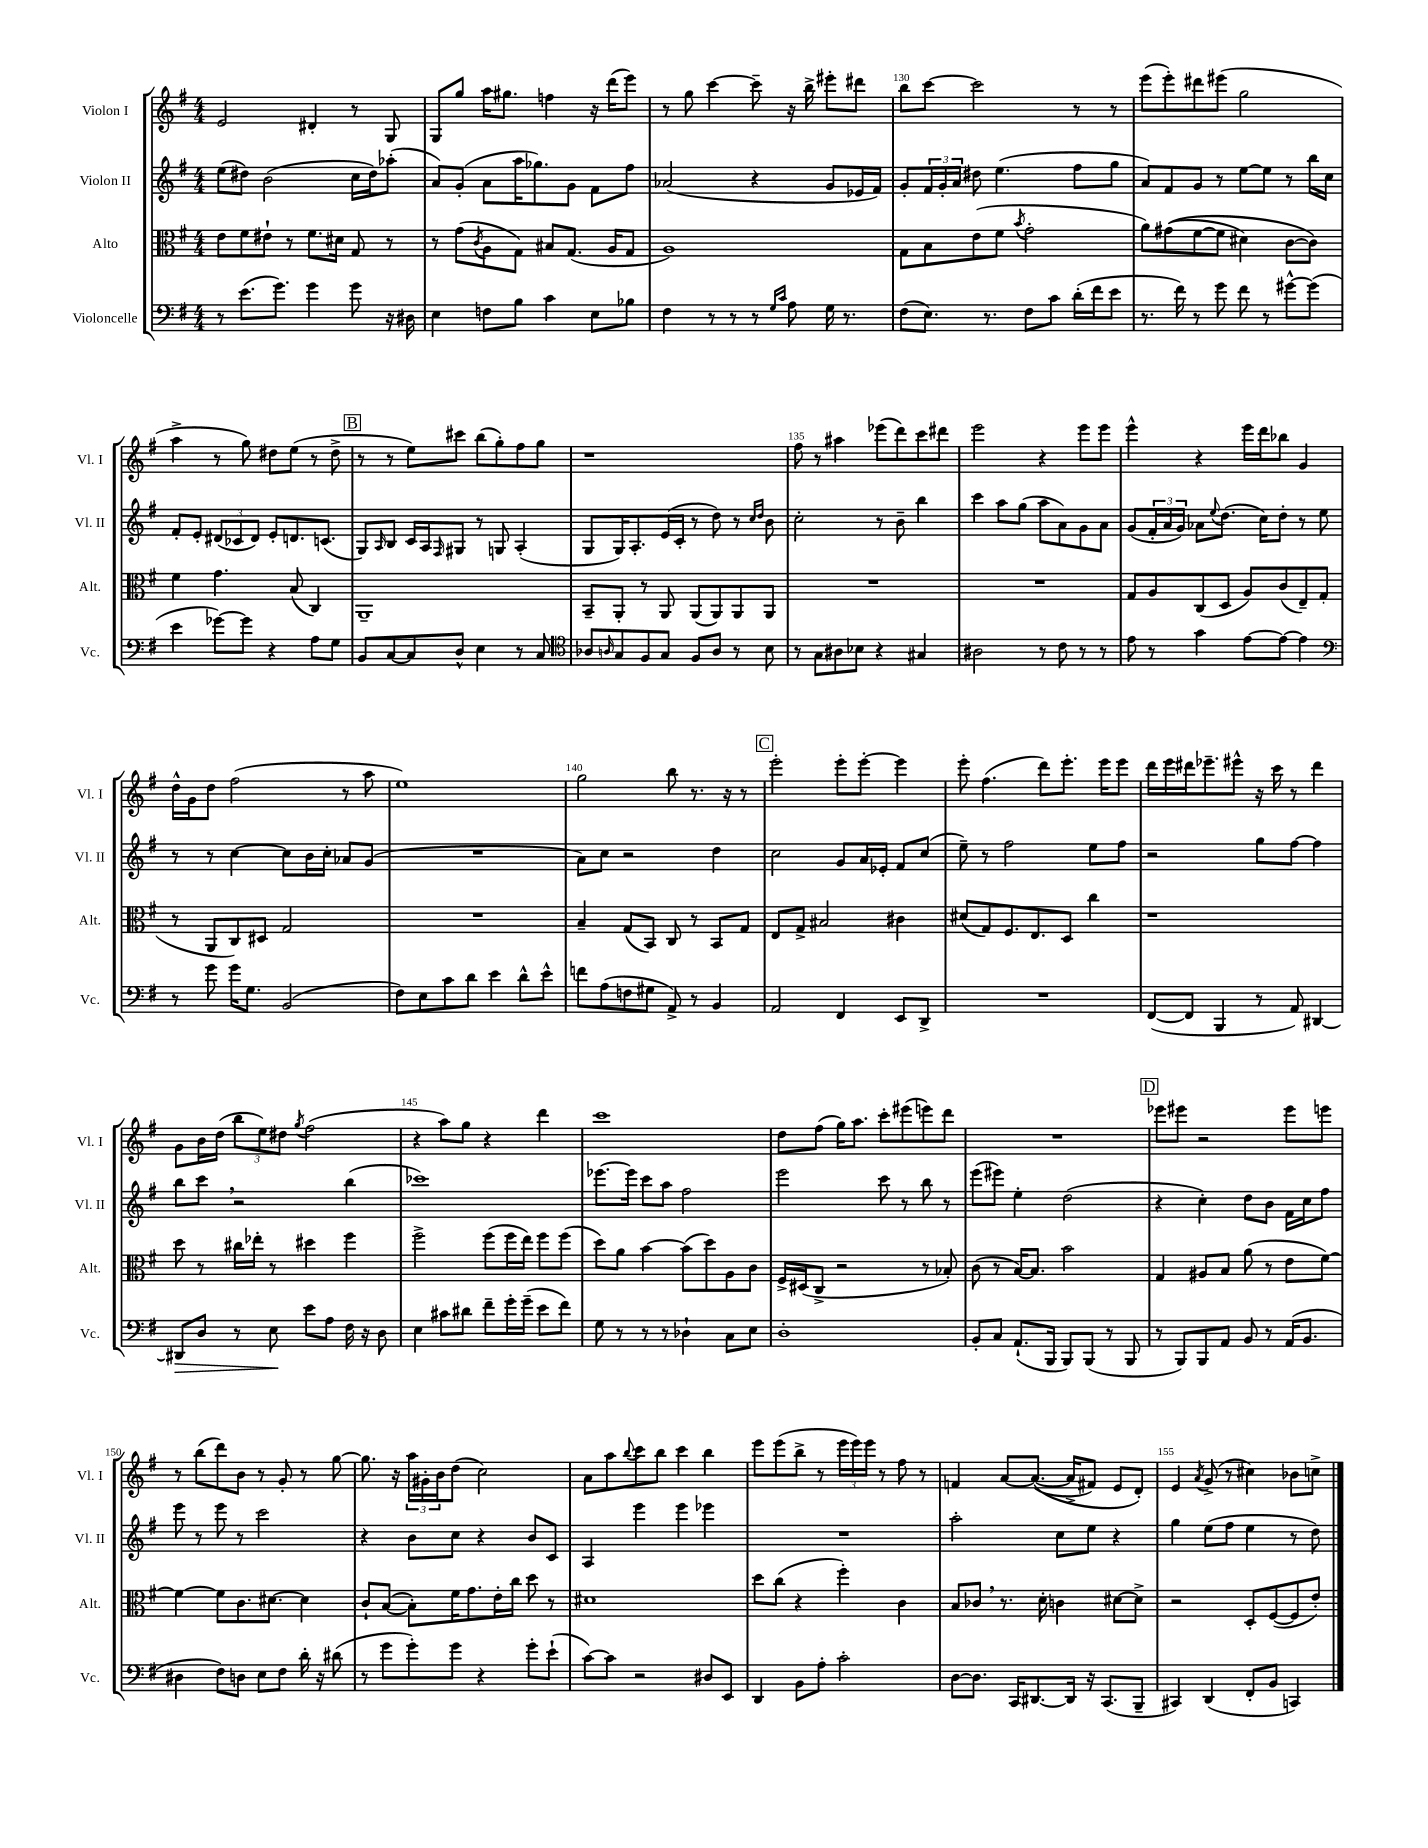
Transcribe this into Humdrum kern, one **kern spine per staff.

**kern	**kern	**kern	**kern
*staff4	*staff3	*staff2	*staff1
*clefF4	*clefC3	*clefG2	*clefG2
*k[f#]	*k[f#]	*k[f#]	*k[f#]
*M4/4	*M4/4	*M4/4	*M4/4
8r	8e	(8ee	2e
(8.e	8f#	8dd#)	.
.	8e#`	(2b	.
8.g)	.	.	.
.	8r	.	.
4g	8.f#	.	4d#'
.	16d#	.	.
8g	8G	16cc	8r
.	.	16dd#)	.
16r	8r	(8aa-'	8G
16D#	.	.	.
=	=	=	=
4E	8r	8a)	8G
.	(8g	(8g'	8gg
.	8qc	.	.
8F	8A	8a	16aa
.	.	.	8.gg#
8B	8G)	16aa	.
.	.	8.gg-)	.
4c	8B#	.	4ff
.	(8.G	8g	.
8E	.	8f#	16r
.	16A	.	(16ddd
8B-	8G	8ff#	8eee)
=	=	=	=
4F#	1A)	(2a-	8r
.	.	.	8gg
8r	.	.	[4ccc
8r	.	.	.
8r	.	4r	8ccc~]
16qqG	.	.	.
16qqc	.	.	.
8A	.	.	16r
.	.	.	16bb^
16G	.	8g	8eee#'
8.r	.	.	.
.	.	16e-	8ddd#
.	.	16f#)	.
=	=	=	=
(8F#	8G	8g'	8bb
8.E)	8B	24f#	[8ccc
.	.	24g'	.
.	.	24a	.
.	(8e	8dd#	2ccc]
8.r	.	.	.
.	8f#	(4.ee	.
.	8qb	.	.
8F#	2g'	.	.
8c	.	.	.
(16d'	.	8ff#	8r
16f#	.	.	.
8e	.	8gg	8r
=	=	=	=
8.r	8a)	8a)	(8eee
.	&((8g#	8f#	8eee')
16f#)	.	.	.
8r	[8f#	8g	8ddd#
8g	8f#]	8r	(8eee#
8f#	4d#)	[8ee	2gg
8r	.	8ee]	.
[8g#^^	[8c	8r	.
(8g#]	8c]&)	16bb	.
.	.	16cc	.
=	=	=	=
4e	4f#	8f#'	4aa^
.	.	8e'	.
[8g-)	4.g	(12d#	8r
.	.	12c-	.
8g-]	.	.	8gg)
.	.	12d#)	.
4r	.	8e'	8dd#
.	(8B	8.d	(8ee
8A	4C)	.	8r
.	.	(8.c	.
8G	.	.	8dd#^
=	=	=	=
8BB	1AA~	8G)	8r
.	.	16qqA	.
[8C	.	8B	8r
8C]	.	16c	8ee)
.	.	16A	.
.	.	16qqF#	.
8D^^	.	8G#	8ccc#
4E	.	8r	(8bb
.	.	8G	8gg')
8r	.	(4A'	8ff#
8C	.	.	8gg
=	=	=	=
*clefC4	*	*	*
8A-	8BB~	8G	1r
16qqA	.	.	.
8G	8AA'	16G)	.
.	.	8.A'	.
8F#	8r	.	.
8G	8AA	(16e	.
.	.	16c'	.
8F#	(8AA	8r	.
8A	8AA)	8dd)	.
8r	8AA	8r	.
.	.	16qqcc	.
.	.	16qqdd	.
8B	8AA	8b	.
=	=	=	=
8r	1r	2cc'	8ff#
8G	.	.	8r
8A#	.	.	4aa#
8B-	.	.	.
4r	.	8r	(8eee-
.	.	8b~	8ddd)
4G#	.	4bb	8ccc
.	.	.	8ddd#
=	=	=	=
2A#	1r	4ccc	2eee
.	.	8aa	.
.	.	(8gg	.
8r	.	8aa	4r
8c	.	8a)	.
8r	.	8g	8eee
8r	.	8a	8eee
=	=	=	=
8e	8G	(8g	4eee^^
8r	8A	24f#'	.
.	.	24a	.
.	.	24g)	.
4g	(8C	8a-	4r
.	.	8qqee	.
.	8D	(8.dd	.
[8e	8A)	.	16eee
.	.	16cc)	16ddd
8e_	(8c	8dd'	8bb-
4e]	8E~)	8r	4g
.	(8G	8ee	.
=	=	=	=
*clefF4	*	*	*
8r	8r	8r	16dd^^
.	.	.	16g
8g	8AA	8r	8dd
16g	8C)	[4cc	(2ff#
8.G	.	.	.
.	8D#	.	.
(2BB	2G	8cc]	.
.	.	16b	.
.	.	16cc'	.
.	.	8a-	8r
.	.	(8g	8aa
=	=	=	=
8F#)	1r	1r	1ee)
8E	.	.	.
8c	.	.	.
8d	.	.	.
4e	.	.	.
8d^^	.	.	.
8e^^	.	.	.
=	=	=	=
8f	4B~	8a)	2gg
(8A	.	8cc	.
8F	(8G	2r	.
8G#	8BB)	.	.
8AA^)	8C	.	8bb
8r	8r	.	8.r
4BB	8BB	4dd	.
.	.	.	16r
.	8G	.	8r
=	=	=	=
2AA	8E	2cc	2eee'
.	8G^	.	.
.	2B#	.	.
4FF#	.	8g	8eee'
.	.	16a	[8eee'
.	.	16e-'	.
8EE	4c#	8f#	4eee]
8DD^	.	(8cc	.
=	=	=	=
1r	(8d#	8ee~)	8eee'
.	8G)	8r	(4.ff#
.	8.F#	2ff#	.
.	8.E	.	.
.	.	.	8ddd)
.	8D	.	8.eee'
.	4cc	8ee	.
.	.	.	16eee
.	.	8ff#	8eee
=	=	=	=
([8FF#	1r	2r	16ddd
.	.	.	16eee
8FF#]	.	.	16ddd#
.	.	.	8.eee-~
4BBB	.	.	.
.	.	.	8eee#^^
8r	.	8gg	16r
.	.	.	16ccc
8AA)	.	[8ff#	8r
[4DD#	.	4ff#]	4ddd#
=	=	=	=
8DD#]	8dd	8bb	8g
8D	8r	8ccc	16b
.	.	.	(16dd
8r	16cc#	2r	12bb
.	16ee-'	.	.
.	.	.	12ee)
8E	8r	.	.
.	.	.	12dd#
.	.	.	8qgg
8e	4dd#	.	(2ff#
8A	.	.	.
16F#	4ff#	(4bb	.
16r	.	.	.
8D	.	.	.
=	=	=	=
4E	2ff#^	1ccc-)	4r
8c#	.	.	8aa)
8d#	.	.	8gg
8f#~	(8ff#	.	4r
16g'	16ff#	.	.
(16g~	16ee)	.	.
8e	8ff#	.	4ddd
8f#)	(8ff#	.	.
=	=	=	=
8G	8dd)	[8.eee-	1ccc
8r	8a	.	.
.	.	16eee-]	.
8r	[4b	8ccc	.
8r	.	8aa	.
4D-`	(8b]	2ff#	.
.	8dd)	.	.
8C	8A	.	.
8E	8c	.	.
=	=	=	=
1D'	16F#^	2eee	8dd
.	(16D#	.	.
.	8C^	.	(8ff#
.	2r	.	16gg)
.	.	.	8.aa
.	.	8ccc	8ccc'
.	.	8r	(8eee#
.	8r	8bb	8eee)
.	8B-')	8r	8ddd
=	=	=	=
8BB'	(8c	(8eee	1r
8C	8r	8eee#)	.
(8.AA`	[16B)	4ee'	.
.	8.B]	.	.
16BBB	.	.	.
8BBB)	2b	(2dd	.
(8BBB	.	.	.
8r	.	.	.
8BBB	.	.	.
=	=	=	=
8r	4G	4r	8eee-
8BBB)	.	.	8eee#
8BBB	8A#	4cc')	2r
8AA	8B	.	.
8BB	(8a	8dd	.
8r	8r	8b	.
(16AA	8e	16f#	8eee#
8.BB	.	16cc	.
.	[8f#)	8ff#	8eee
=	=	=	=
4D#	4f#_	8eee	8r
.	.	8r	(8bb
8F#)	8f#]	8eee	8ddd)
8D	8.c	8r	8b
8E	.	2ccc	8r
.	[8.d#	.	.
8F#	.	.	8g'
16d'	4d#]	.	8r
16r	.	.	.
(8d#	.	.	[8gg
=	=	=	=
8r	8c`	4r	8.gg]
8g	([8B	.	.
.	.	.	16r
8g')	8B'])	8b	24aa
.	.	.	24g#'
.	.	.	24b
8g	16f#	8cc	(8dd
.	8.g	.	.
4r	.	4r	2cc)
.	16e'	.	.
.	16cc	.	.
8g'	8dd	8b	.
(8e`	8r	8c	.
=	=	=	=
[8c)	1d#	4A	8a
8c]	.	.	8aa
.	.	.	8qqbb
2r	.	4eee	8ccc
.	.	.	8bb
.	.	4eee	4ccc
8D#	.	4eee-	4bb
8EE	.	.	.
=	=	=	=
4DD	8dd	1r	8eee
.	(8cc	.	(8eee
8BB	4r	.	8bb^
8A'	.	.	8r
2c'	4ff#')	.	24eee
.	.	.	24eee)
.	.	.	24eee
.	.	.	8r
.	4c	.	8ff#
.	.	.	8r
=	=	=	=
[8D	8B	2aa'	4f
8.D]	8c-	.	.
.	8.r	.	[8a
16CC	.	.	.
[8.DD#	.	.	&((8.a_
.	16d'	.	.
.	4c	8cc	.
16DD#]	.	.	16a^]
16r	.	8ee	8f#)
(8.CC	.	.	.
.	[8d#	4r	8e
8BBB~	8d#^]	.	8d'&)
=	=	=	=
4CC#)	2r	4gg	4e
.	.	.	8qa
(4DD	.	(8ee	(8g^
.	.	8ff#	8r
8FF#'	8D'	4ee	4cc#)
8BB	([8F#	.	.
4CC)	8F#]	8r	8b-
.	8e')	8dd)	8cc^
==	==	==	==
*-	*-	*-	*-
